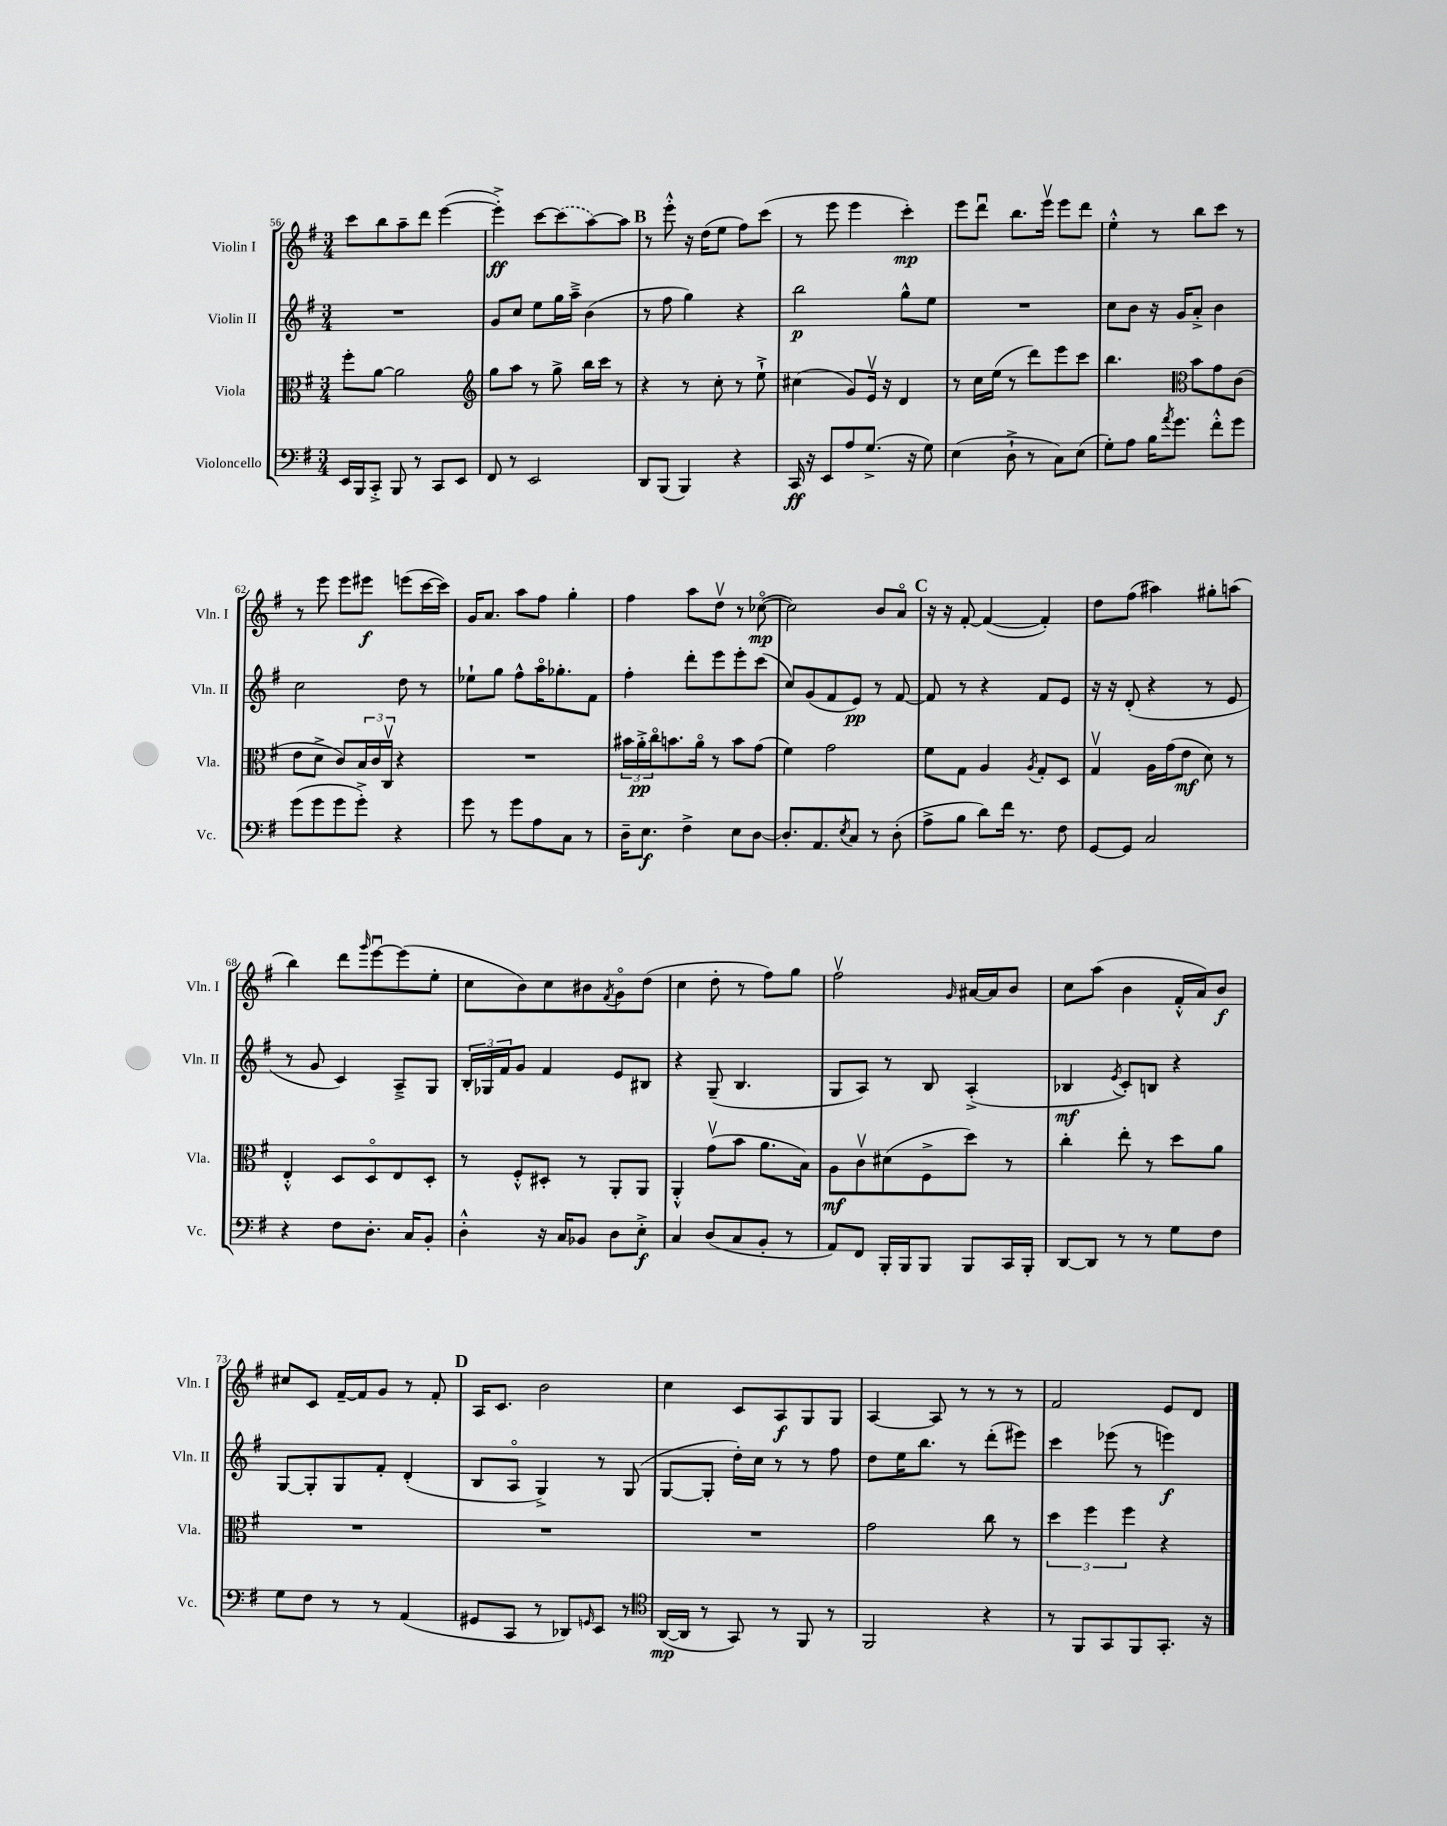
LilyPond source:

<<
\new StaffGroup <<
\new Staff = "s0" \with { instrumentName = "Violin I" shortInstrumentName = "Vln. I" } {
    \clef treble \key g \major \numericTimeSignature \time 3/4
    c'''8 b''8 a''8-- d'''8 e'''4~( |
    e'''4-.->\ff) c'''8~ \once \slurDashed c'''8( a''8~) a''8 |
    \mark \markup { \bold "B" } r8 e'''8-.-^ r16 d''16( e''8 fis''8) c'''8( |
    r8 e'''8 e'''4 c'''4-.\mp) |
    e'''8 d'''8\downbow b''8. e'''16\upbow e'''8 d'''8 |
    e''4-.-^ r8 b''8 c'''8 r8 |
    r8 e'''8 e'''8 eis'''8\f e'''8( c'''16~ c'''16) |
    g'16 a'8. a''8 fis''8 g''4-. |
    fis''4 a''8 d''8\upbow r8 ces''8~\flageolet\mp( |
    ces''2) b'8 a'8\flageolet |
    \mark \markup { \bold "C" } r16 r16 fis'8~-. fis'4~( fis'4-.) |
    d''8 fis''8( ais''4) gis''8-. a''8( |
    b''4) d'''8 \grace { g'''16 } e'''8~\downbow e'''8( e''8-. |
    c''8 b'8) c''8 bis'8 \acciaccatura { fis'8 } g'8\flageolet d''8( |
    c''4 d''8-. r8 fis''8) g''8 |
    fis''2\upbow \grace { g'16 } ais'16~ ais'16 b'8 |
    c''8 a''8( b'4 fis'16-.-^ a'16) b'8\f |
    cis''8 c'8 fis'16~-- fis'16 g'8 r8 fis'8-. |
    \mark \markup { \bold "D" } a16 c'8. b'2 |
    c''4 c'8 a8\f g8 g8 |
    a4~ a8 r8 r8 r8 |
    fis'2 e'8 d'8 \bar "|." |
}
\new Staff = "s1" \with { instrumentName = "Violin II" shortInstrumentName = "Vln. II" } {
    \clef treble \key g \major \numericTimeSignature \time 3/4
    R2. |
    g'8 c''8 e''8 g''16 a''16---> b'4( |
    \mark \markup { \bold "B" } r8 fis''8 g''4) r4 |
    b''2\p g''8-^ e''8 |
    R2. |
    c''8 b'8 r16 g'16 a'8-.-> b'4 |
    c''2 d''8 r8 |
    ees''8-! g''8 fis''8-^ a''16\flageolet ges''8.-. fis'8 |
    fis''4-. d'''8-. e'''8 e'''8-. c'''8( |
    c''8) g'8( fis'8 e'8\pp) r8 fis'8~ |
    \mark \markup { \bold "C" } fis'8 r8 r4 fis'8 e'8 |
    r16 r16 d'8-.( r4 r8 e'8 |
    r8 g'8 c'4) a8---> g8 |
    \tuplet 3/2 { b16-. ges16 fis'16 } g'8 fis'4 e'8 bis8 |
    r4 g8--( b4. |
    g8 a8) r8 b8 a4-.->( |
    bes4\mf \acciaccatura { e'8 } c'8-.) b8 r4 |
    g8~ g8-. g8 fis'8-. d'4-.( |
    \mark \markup { \bold "D" } b8 a8\flageolet g4->) r8 g8( |
    g8~ g8-. d''16-.) c''16 r8 r8 fis''8 |
    d''8 e''16 b''8. r8 d'''8-.( eis'''8) |
    c'''4 ees'''8( r8 e'''4\f) \bar "|." |
}
\new Staff = "s2" \with { instrumentName = "Viola" shortInstrumentName = "Vla." } {
    \clef alto \key g \major \numericTimeSignature \time 3/4
    fis''8-. a'8~ a'2 |
    \clef treble g''8 a''8 r8 g''8-> b''16 c'''16 r8 |
    \mark \markup { \bold "B" } r4 r8 c''8-. r8 e''8-!-> |
    cis''4( g'8) e'16\upbow r16 d'4 |
    r8 c''16 e''16( r8 d'''8) e'''8 c'''8 |
    b''4. \clef alto b'8 g'8 c'8( |
    e'8 d'8-> c'8) \tuplet 3/2 { b16 c'16 c16\upbow } r4 |
    R2. |
    \tuplet 3/2 { bis'16 a'16-.->\pp c''16\flageolet } b'8. a'16\flageolet r8 b'8 g'8( |
    fis'4) g'2 |
    \mark \markup { \bold "C" } fis'8 g8 a4 \acciaccatura { a8 } g8-. d8 |
    g4\upbow a16 g'16( e'8\mf d'8) r8 |
    e4-.-^ d8 d8\flageolet e8 d8-. |
    r8 fis8-.-^ dis8-. r8 a,8-. a,8 |
    a,4-.-^ g'8\upbow( b'8 a'8. b16) |
    a8\mf c'8\upbow dis'8( fis8-> d''8) r8 |
    c''4-. e''8-. r8 d''8 a'8 |
    R2. |
    \mark \markup { \bold "D" } R2. |
    R2. |
    g'2 c''8 r8 |
    \tuplet 3/2 { d''4 fis''4 fis''4 } r4 \bar "|." |
}
\new Staff = "s3" \with { instrumentName = "Violoncello" shortInstrumentName = "Vc." } {
    \clef bass \key g \major \numericTimeSignature \time 3/4
    e,16 b,,16 c,8-.-> b,,8 r8 c,8 e,8 |
    fis,8 r8 e,2 |
    \mark \markup { \bold "B" } d,8 b,,8( b,,4) r4 |
    c,16\ff r16 e,8 a8 g8.->( r16 g8) |
    e4( d8-!-> r8 c8) e8( |
    g8-.) a8 b16 \acciaccatura { a'8 } g'8. fis'8-.-^ g'8 |
    g'8( g'8 g'8 g'8-.->) r4 |
    g'8 r8 g'8 a8 c8 r8 |
    d16-- e8.\f fis4-> e8 d8~ |
    d8.-. a,8. \acciaccatura { e8 } c8 r8 d8-.( |
    \mark \markup { \bold "C" } a8-> b8 d'8) fis'16 r8. fis8 |
    g,8~ g,8 c2 |
    r4 fis8 d8.-. c16 b,8-. |
    d4-.-^ r16 c16 bes,8 d8 e8-.->\f |
    c4 d8( c8 b,8-. r8 |
    a,8) fis,8 b,,16-. b,,16 b,,8 b,,8 c,16 b,,16-. |
    d,8~ d,8 r8 r8 g8 fis8 |
    g8 fis8 r8 r8 a,4( |
    \mark \markup { \bold "D" } gis,8 c,8 r8 des,8) \grace { g,16 } e,8 r8 |
    \clef tenor a,16~\mp( a,16 r8 g,8) r8 fis,8 r8 |
    fis,2 r4 |
    r8 fis,8 g,8 fis,8 g,8.-. r16 \bar "|." |
}
>>
>>
\layout { \context { \Score currentBarNumber = #56 } }
